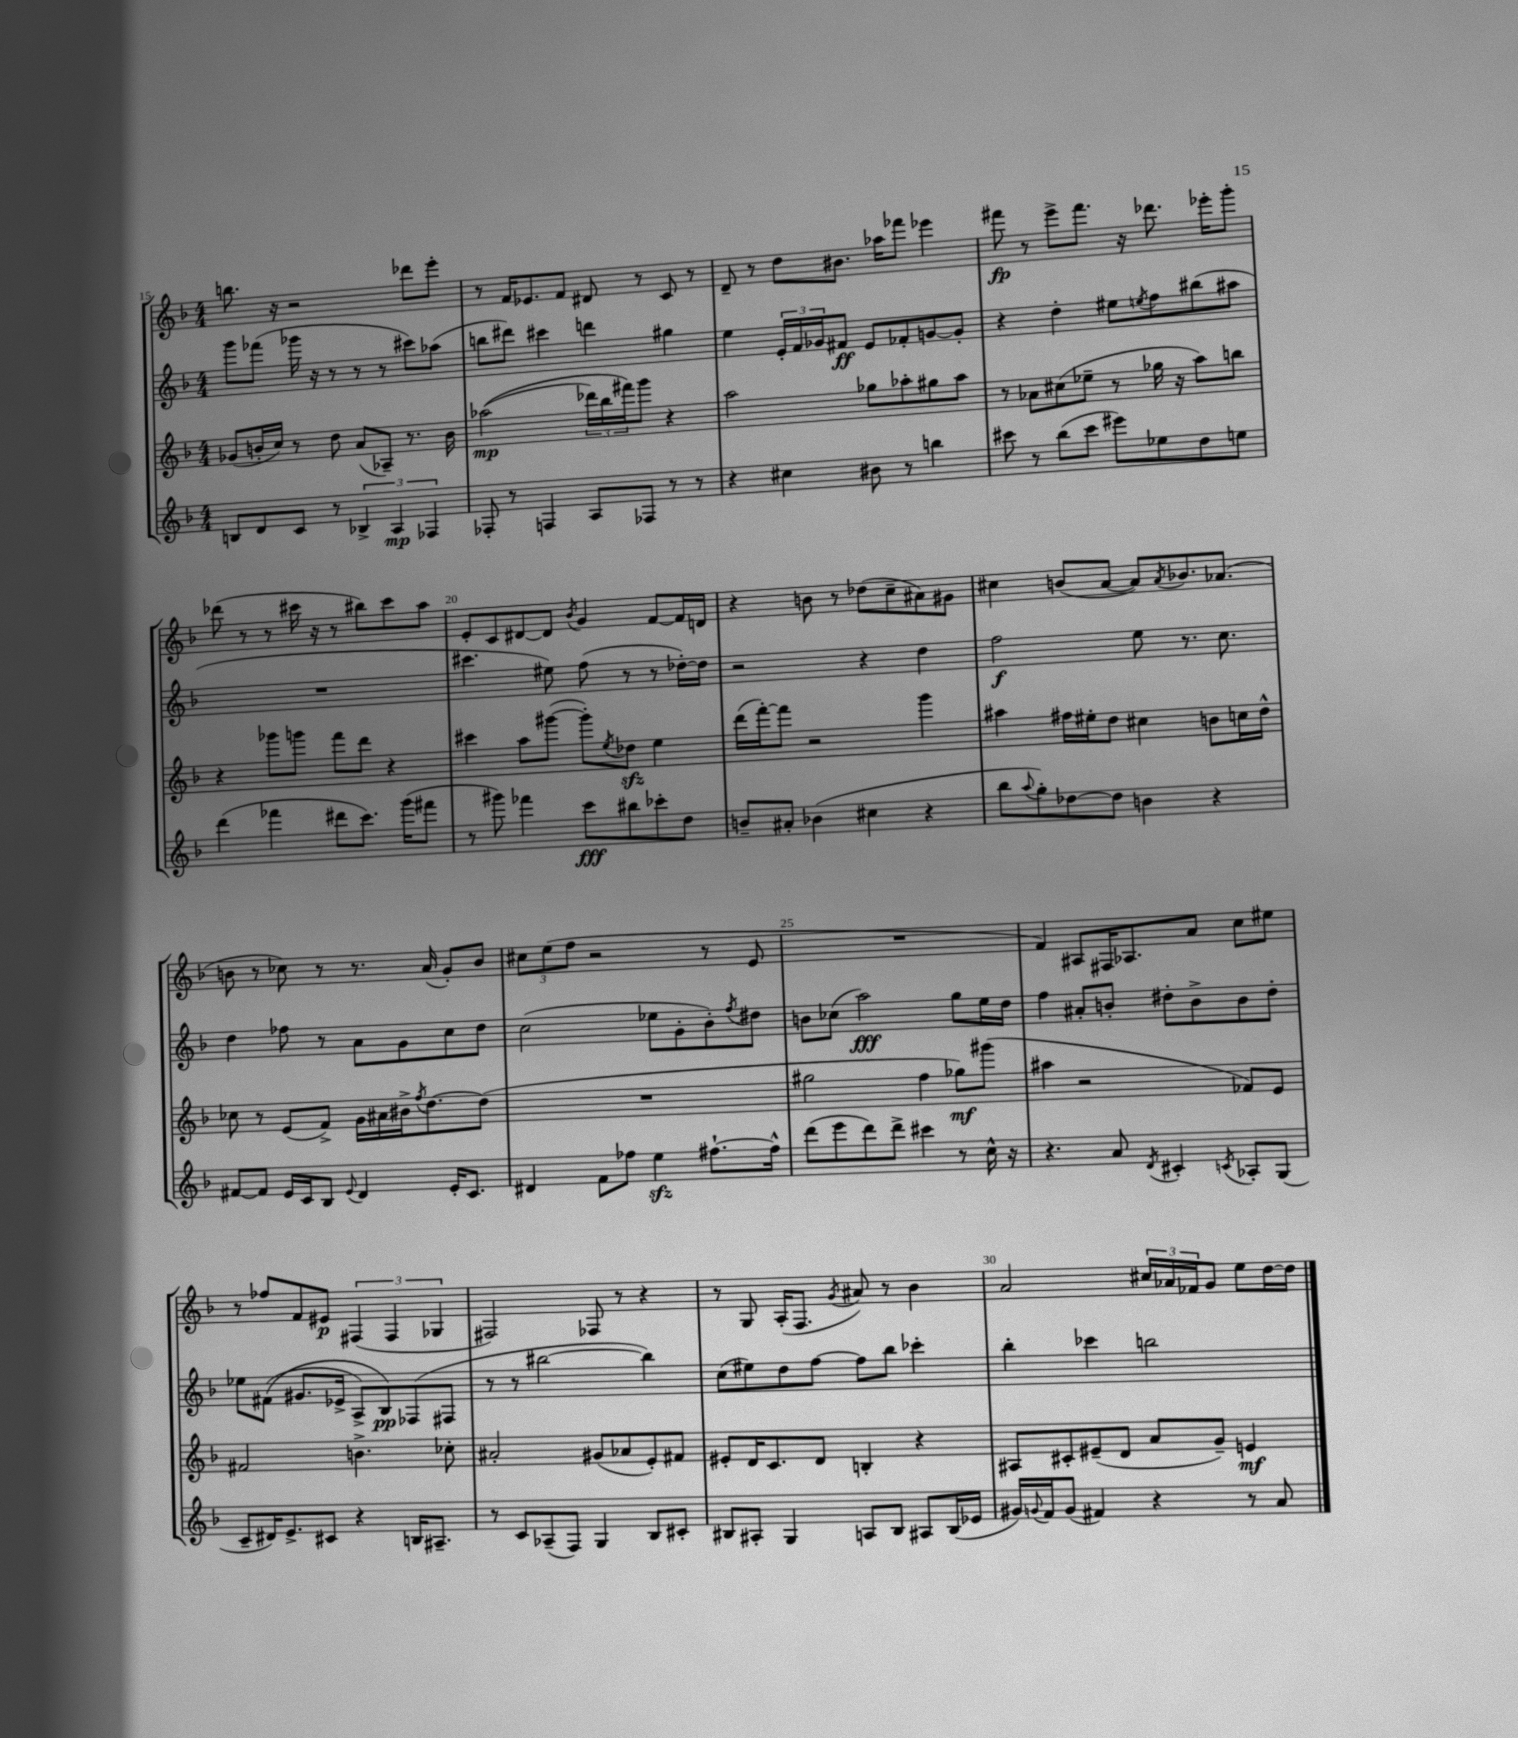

**kern	**kern	**kern	**kern
*staff4	*staff3	*staff2	*staff1
*clefG2	*clefG2	*clefG2	*clefG2
*k[b-]	*k[b-]	*k[b-]	*k[b-]
*M4/4	*M4/4	*M4/4	*M4/4
8B	(8g-	8ggg	8.bb
8d	16b'	(8fff-	.
.	16cc)	.	16r
8c	8r	16ggg-	2r
.	.	16r	.
8r	8dd	8r	.
6B-^	(8a	8r	.
.	8A-~)	8r	.
6A	.	.	.
.	8.r	8ccc#)	8ddd-
6F-	.	.	.
.	.	(8aa-	8eee'
.	16b	.	.
=	=	=	=
8F-'	&((2aa-	8bb	8r
8r	.	8ddd#)	16f
.	.	.	8.e-
4F	.	4ccc#	.
.	.	.	8f
8A	24ddd-)	4ddd	8d#
.	24bb-	.	.
.	24fff#&)	.	.
8F-	8ggg	.	8r
8r	4r	4gg#	8c
8r	.	.	8r
=	=	=	=
4r	2aa	4ee	8d~
.	.	.	8r
4cc#	.	24e'	8dd
.	.	24f	.
.	.	24g-	.
.	.	8f#	8.b#
8b#	8gg-	8e	.
.	.	.	16aa-
8r	8aa-'	8f-'	8fff-
4bb	8gg#	[8g	4eee-
.	8aa-	8g']	.
=	=	=	=
8ccc#	8r	4r	8fff#
8r	8a-	.	8r
(8bb-	(8cc#	4dd'	8eee^
8ccc#	8ee-~	.	8.fff#
8eee#)	8r	8ee#	.
.	.	.	16r
.	.	8qee	.
8ee-	16gg-	8ff	8.ddd-
.	16r	.	.
8dd	8aa)	(8bb#	.
.	.	.	16eee-'
8ee	8bb	8aa#	8ggg'
=	=	=	=
(4ddd	4r	1r	(8ddd-
.	.	.	8r
4fff-	8ggg-	.	8r
.	8ggg	.	16ccc#
.	.	.	16r
8ddd#	8fff	.	8r
8.ccc)	8ddd	.	8bb#)
.	4r	.	8ccc#
(16ggg	.	.	.
8fff#	.	.	8aa
=	=	=	=
8r	4ccc#	4.ccc#	8e'
8ggg#)	.	.	8c
4fff-	8aa	.	[8d#
.	([8ggg#	8ee#)	8d#]
.	.	.	8qb-
8ccc	8ggg#'])	(8ff	4g
.	8qee	.	.
8bb#	8dd-	8r	.
8ccc-'	4ee	8r	[8f
8dd	.	[16dd-')	16f]
.	.	16dd-]	16d
=	=	=	=
8b~	(16ddd	2r	4r
.	[16fff')	.	.
8a#'	8fff]	.	.
(4b-	2r	.	8b
.	.	.	8r
4cc#	.	4r	(8dd-
.	.	.	8cc~
4r	4ggg	4dd	8a#)
.	.	.	8g#
=	=	=	=
8bb-	4aa#	2ff	4cc#
8qqaa	.	.	.
8gg')	.	.	.
[8dd-	16ff#	.	(8b
.	16ee#'	.	.
8dd-]	8dd	.	[8a
4b	4cc#	8ee	8a])
.	.	.	8qa
.	.	8.r	8.b-
4r	8b	.	.
.	.	8.cc	(8.a-
.	16cc	.	.
.	16dd^^	.	.
=	=	=	=
[8f#	8cc-	4dd	8b
8f#]	8r	.	8r
16e	(8e	8ff-	8cc-)
16c	.	.	.
8B-	8f^)	8r	8r
8qqe	.	.	.
4d	16g	8a	8.r
.	16a#	.	.
.	16b#^	8g	.
.	8qff	.	.
.	[8.dd	.	(16a
16e'	.	8cc	8g')
8.c	.	.	.
.	(8dd]	8dd	8b
=	=	=	=
4d#	1r	(2cc	12cc#
.	.	.	(12ee
.	.	.	12ff
8f	.	.	2r
8ff-	.	.	.
4ee	.	8ee-	.
.	.	8g'	.
[8.ff#`	.	8b-')	8r
.	.	8qff	.
.	.	8dd#	8e
16ff#^^]	.	.	.
=	=	=	=
(8ddd	2gg#	8b	1r
8eee	.	(8cc-	.
8ddd)	.	2aa)	.
8ddd^	.	.	.
4ccc#	4ff	.	.
8r	8gg-)	8gg	.
16cc^^	(8ggg#	16ee	.
16r	.	16dd	.
=	=	=	=
4.r	4aa#	4ff	4f)
.	2r	8a#'	8A#
8a	.	8b'	16F#
.	.	.	8.A-
8qd	.	.	.
4c#'	.	8dd#'	.
.	.	8b^	8a
8qc	.	.	.
8A-'	8f-)	8b	8cc
(8G	8e	8dd#'	8ee#
=	=	=	=
8c~	2f#	8ee-	8r
16d#)	.	&((8f#	8ff-
8.e^	.	.	.
.	.	8.g#	8f
8c#	.	.	8e#
.	.	16e-^	.
4r	4.b^	8A^)	(6F#
.	.	8B-&)	.
.	.	.	6F#
16B	.	(8F-	.
8.A#~	.	.	.
.	.	.	6G-
.	8cc-'	8F#	.
=	=	=	=
8r	2a#'	8r	2F#)
8c	.	8r	.
(8A-~	.	[2bb#	.
8F)	.	.	.
4G	(8g#	.	8F-
.	8a-	.	8r
8B-	8e')	4bb#])	4r
8c#'	8f#	.	.
=	=	=	=
8B#	8e#'	(8cc	8r
8A#'	16d	8ee#)	8G
.	8.c	.	.
4G	.	8dd	(16A'
.	.	.	8.F
.	8d	[8ff	.
.	.	.	8qg
8A	4B'	8ff]	8a#)
8B#	.	8bb-	8r
8A#	4r	4ccc-'	4b-
(16B#	.	.	.
16e-	.	.	.
=	=	=	=
16g#)	8A#	4bb-'	2a
8qqg	.	.	.
16f	.	.	.
(8g	8c#'	.	.
4f#)	(8e#~	4ccc-	.
.	8d	.	.
4r	8a	2bb	24cc#
.	.	.	24a-
.	.	.	24f-
.	8g~)	.	8g
8r	4e	.	8ee
8a	.	.	[16dd
.	.	.	16dd]
==	==	==	==
*-	*-	*-	*-
